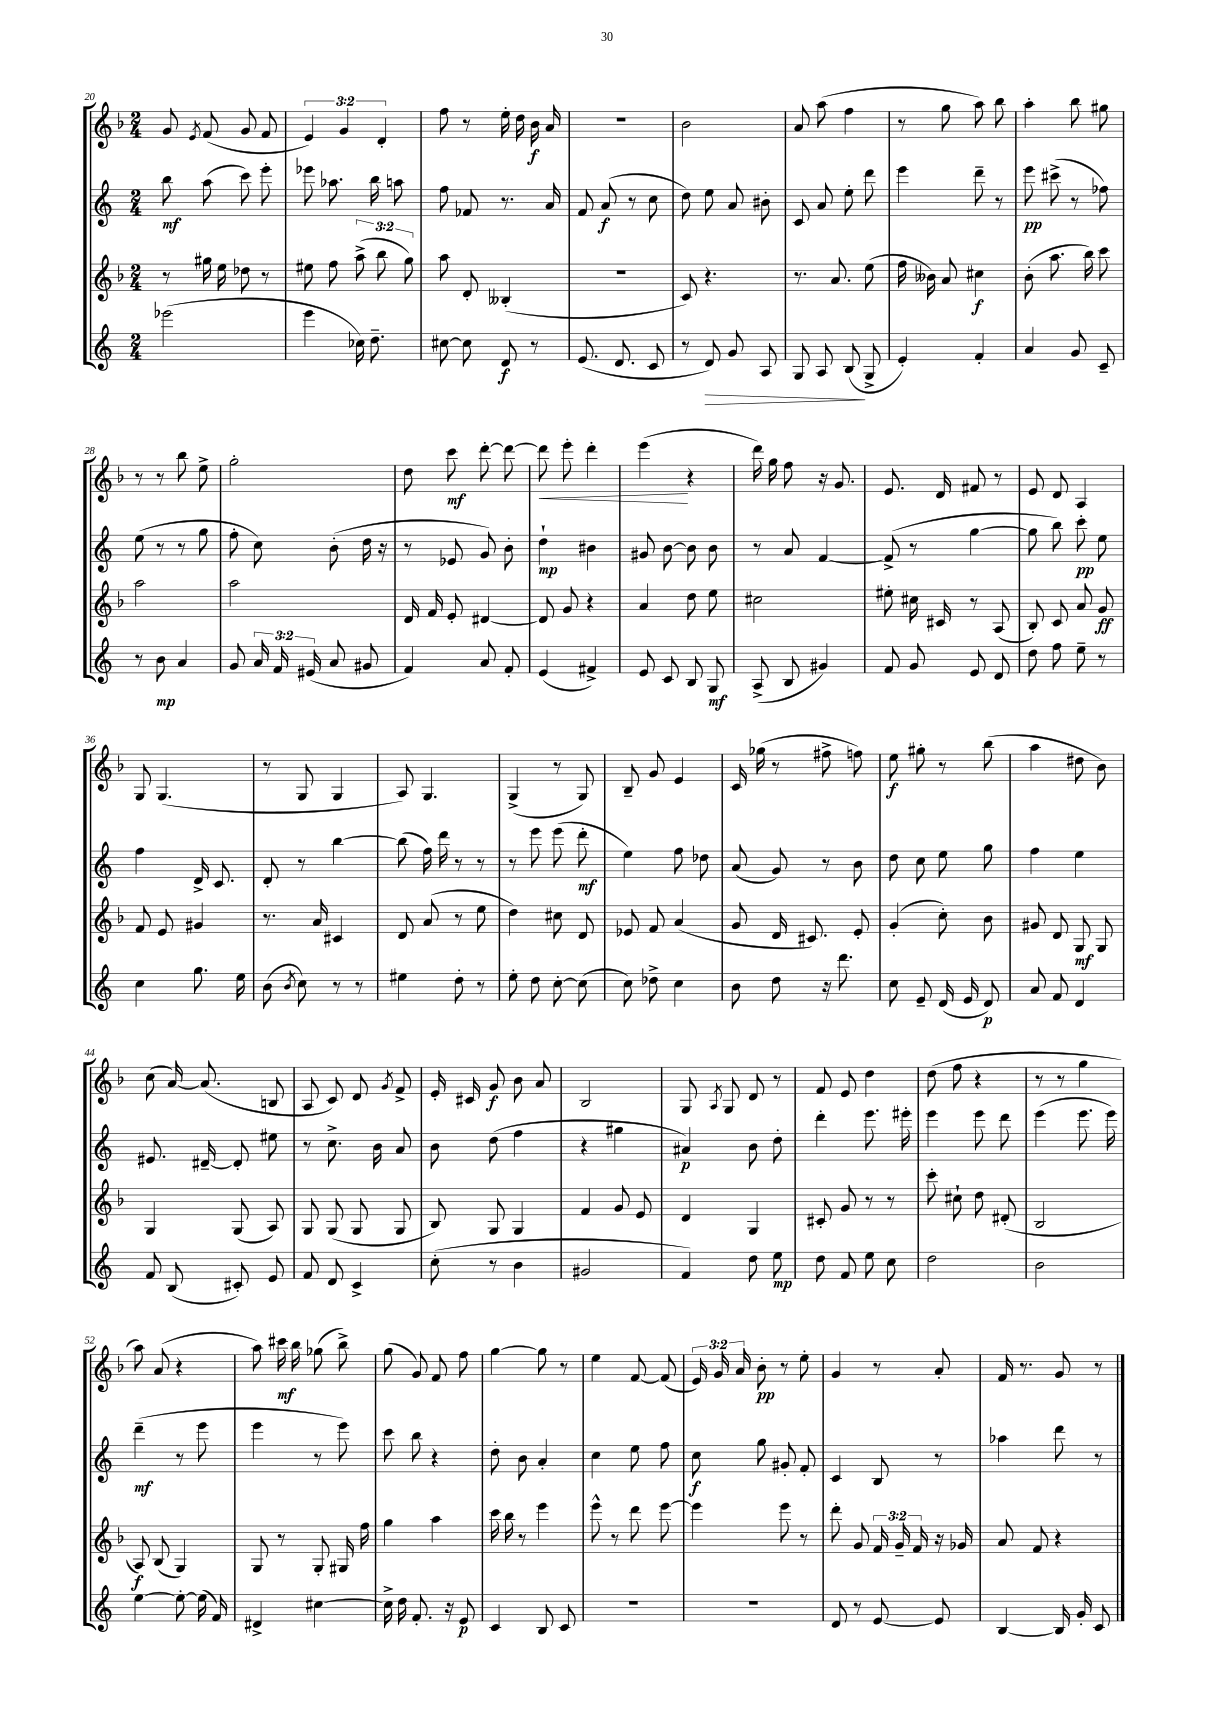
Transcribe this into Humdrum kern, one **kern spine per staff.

**kern	**kern	**kern	**kern
*staff4	*staff3	*staff2	*staff1
*clefG2	*clefG2	*clefG2	*clefG2
*k[]	*k[b-]	*k[]	*k[b-]
*M2/4	*M2/4	*M2/4	*M2/4
(2eee-\	8r	8bb\	8g/
.	.	.	8qe/
.	16gg#\	(8aa\	(8f/
.	16ee\	.	.
.	8dd-\	8ccc\)	8g/
.	8r	8eee'\	8f/
=	=	=	=
4eee\	8ee#\	8eee-\	6e/)
.	8ff\	8.aa-\	.
.	.	.	6g/
16cc-\)	(12aa^\	.	.
8.dd~\	.	16bb\	.
.	12bb-\	.	6d'/
.	.	8aa\	.
.	12gg\)	.	.
=	=	=	=
[8cc#\	8aa\	8ff\	8ff\
8cc#\]	8d'/	8f-/	8r
8d/	(4B--'/	8.r	16ee'\
.	.	.	16dd\
8r	.	.	16b-\
.	.	16a/	16a/
=	=	=	=
(8.e/	2r	8f/	2r
.	.	(8a/	.
8.d/	.	.	.
.	.	8r	.
8c/	.	8cc\	.
=	=	=	=
8r	8c/)	8dd\)	2b-\
8d/)	4.r	8ee\	.
8g/	.	8a/	.
8A/	.	8b#'\	.
=	=	=	=
8G/	8.r	8c/	8a/
8A/	.	8a/	(8aa\
.	8.a/	.	.
(8B/	.	8ee'\	4ff\
8G^/	(8ee\	8ddd\	.
=	=	=	=
4e'/)	16ff\	4eee\	8r
.	16b--\)	.	.
.	8a/	.	8gg\
4f'/	4cc#\	8ddd~\	8aa\)
.	.	8r	8bb-\
=	=	=	=
4a/	(8b-'\	8eee\	4aa'\
.	8.aa\	(8ccc#^\	.
8g/	.	8r	8bb-\
.	16bb-\)	.	.
8c~/	8ccc\	8ff-\)	8gg#\
=	=	=	=
8r	2aa\	(8ee\	8r
8b\	.	8r	8r
4a/	.	8r	8bb-\
.	.	8gg\	8ee^\
=	=	=	=
8g/	2aa\	8ff'\	2gg'\
24a/	.	8cc\)	.
24f/	.	.	.
(24e#/	.	.	.
8a/	.	(8b'\	.
8g#/	.	16dd\	.
.	.	16r	.
=	=	=	=
4f/)	16d/	8r	8dd\
.	16f/	.	.
.	8e'/	8e-/	8ccc\
8a/	[4d#/	8g/)	[8ddd'\
8f'/	.	8b'\	8ddd\_
=	=	=	=
(4e/	8d#/]	4dd`\	8ddd\]
.	8g/	.	8eee'\
4f#^/)	4r	4b#\	4ddd'\
=	=	=	=
8e/	4a/	8g#/	(4eee\
8c/	.	[8b\	.
8B/	8dd\	8b\]	4r
8G/	8ee\	8b\	.
=	=	=	=
(8A^/	2cc#\	8r	16ddd\)
.	.	.	16gg\
8B/	.	8a/	8ff\
4g#/)	.	[4f/	16r
.	.	.	8.g/
=	=	=	=
8f/	8ee#'\	(8f^/]	8.e/
8g/	16cc#\	8r	.
.	16c#/	.	16d/
8e/	8r	[4gg\	8f#/
8d/	(8A/	.	8r
=	=	=	=
8dd\	8B-'/)	8gg\]	8e/
8ff\	8c/	8bb\)	8d/
8ee~\	8a/	8ccc'\	4A/
8r	8g/	8ee\	.
=	=	=	=
4cc\	8f/	4ff\	8G/
.	8e/	.	(4.G/
8.gg\	4g#/	16d^/	.
.	.	8.c/	.
16ee\	.	.	.
=	=	=	=
(8b\	8.r	8d'/	8r
8qb/	.	.	.
8cc\)	.	8r	8G/
.	16a/	.	.
8r	4c#/	[4bb\	4G/
8r	.	.	.
=	=	=	=
4ee#\	8d/	(8bb\]	8A/)
.	(8a/	16ff\)	4.G/
.	.	16ddd\	.
8dd'\	8r	8r	.
8r	8ee\	8r	.
=	=	=	=
8ee'\	4dd\)	8r	(4G^/
8dd\	.	8eee\	.
[8cc'\	8cc#\	(8eee\	8r
(8cc\]	8d/	8ddd'\	8G/)
=	=	=	=
8cc\)	8e-/	4ee\)	8B-~/
8dd-^\	8f/	.	8g/
4cc\	(4a/	8ff\	4e/
.	.	8dd-\	.
=	=	=	=
8b\	8g/	(8a/	16c/
.	.	.	(16gg-\
8dd\	16d/	8g/)	8r
.	8.c#/)	.	.
16r	.	8r	8ff#^\
8.ddd\	.	.	.
.	8e'/	8b\	8ff\)
=	=	=	=
8cc\	(4g'/	8dd\	8ee\
8e~/	.	8cc\	8gg#'\
(16d/	8cc'\)	8ee\	8r
16e/	.	.	.
8d/)	8b-\	8gg\	(8bb-\
=	=	=	=
8a/	8g#/	4ff\	4aa\
8f/	8d/	.	.
4d/	8G/	4ee\	8dd#\
.	8G/	.	8b-\)
=	=	=	=
8f/	4G/	8.e#/	(8cc\
(8B/	.	.	[16a/)
.	.	[16d#~/	(8.a/]
8c#'/)	(8G/	8d#'/]	.
8e/	8A/)	8ee#\	8B/
=	=	=	=
8f/	8G/	8r	8A/
8d/	(8G/	8.cc^\	8c/)
4c^/	8G/	.	8d/
.	.	16b\	.
.	.	.	8qg/
.	8G/	8a/	8f^/
=	=	=	=
(8cc'\	8B-/)	8b\	16e'/
.	.	.	16c#/
8r	8G/	(8dd\	8g/
4b\	4G/	4ff\	8b-\
.	.	.	8a/
=	=	=	=
2g#/	4f/	4r	2B-/
.	8g/	4gg#\	.
.	8e/	.	.
=	=	=	=
4f/)	4d/	4a#/)	8G/
.	.	.	8qA/
.	.	.	8G/
8dd\	4G/	8b\	8d/
8ee\	.	8dd'\	8r
=	=	=	=
8dd\	8c#'/	4ddd'\	8f/
8f/	8g/	.	8e/
8ee\	8r	8.eee\	4dd\
8cc\	8r	.	.
.	.	16eee#'\	.
=	=	=	=
2dd\	8ccc'\	4eee\	(8dd\
.	8cc#`\	.	8ff\
.	8dd\	8eee\	4r
.	(8d#'/	8ddd\	.
=	=	=	=
2b\	2B-/	(4eee\	8r
.	.	.	8r
.	.	8.eee\	4gg\
.	.	16eee\)	.
=	=	=	=
[4ee\	8A/)	(4ddd~\	8aa\)
.	(8B-/	.	(8a/
8ee'\_	4G/)	8r	4r
(16ee\]	.	8eee\	.
16f/)	.	.	.
=	=	=	=
4d#^/	8G/	4eee\	8aa\)
.	8r	.	16ccc#\
.	.	.	16bb-\
[4cc#\	8G'/	8r	(8gg-\
.	16G#/	8eee\)	8bb-^\)
.	16ff\	.	.
=	=	=	=
16cc#^\]	4gg\	8ccc\	(8gg\
16dd\	.	.	.
8.f'/	.	8bb\	8g/)
.	4aa\	4r	8f/
16r	.	.	.
8e/	.	.	8ff\
=	=	=	=
4c/	16ccc\	8dd'\	[4gg\
.	16bb-\	.	.
.	8r	8b\	.
8B/	4eee\	4a'/	8gg\]
8c/	.	.	8r
=	=	=	=
2r	8eee^^\	4cc\	4ee\
.	8r	.	.
.	8ddd\	8ee\	[8f/
.	[8eee\	8ff\	(8f/]
=	=	=	=
2r	4eee\]	8cc\	24e/)
.	.	.	24g/
.	.	.	24a/
.	.	8gg\	8b-'\
.	8eee\	8g#'/	8r
.	8r	8f'/	8ee'\
=	=	=	=
8d/	8ddd'\	4c/	4g/
8r	8g/	.	.
[8e/	24f/	8B/	8r
.	24g~/	.	.
.	24f/	.	.
8e/]	16r	8r	8a'/
.	16g-/	.	.
=	=	=	=
[4B/	8a/	4aa-\	16f/
.	.	.	8.r
.	8f/	.	.
16B/]	4r	8ddd\	8g/
16g'/	.	.	.
8c/	.	8r	8r
==	==	==	==
*-	*-	*-	*-
